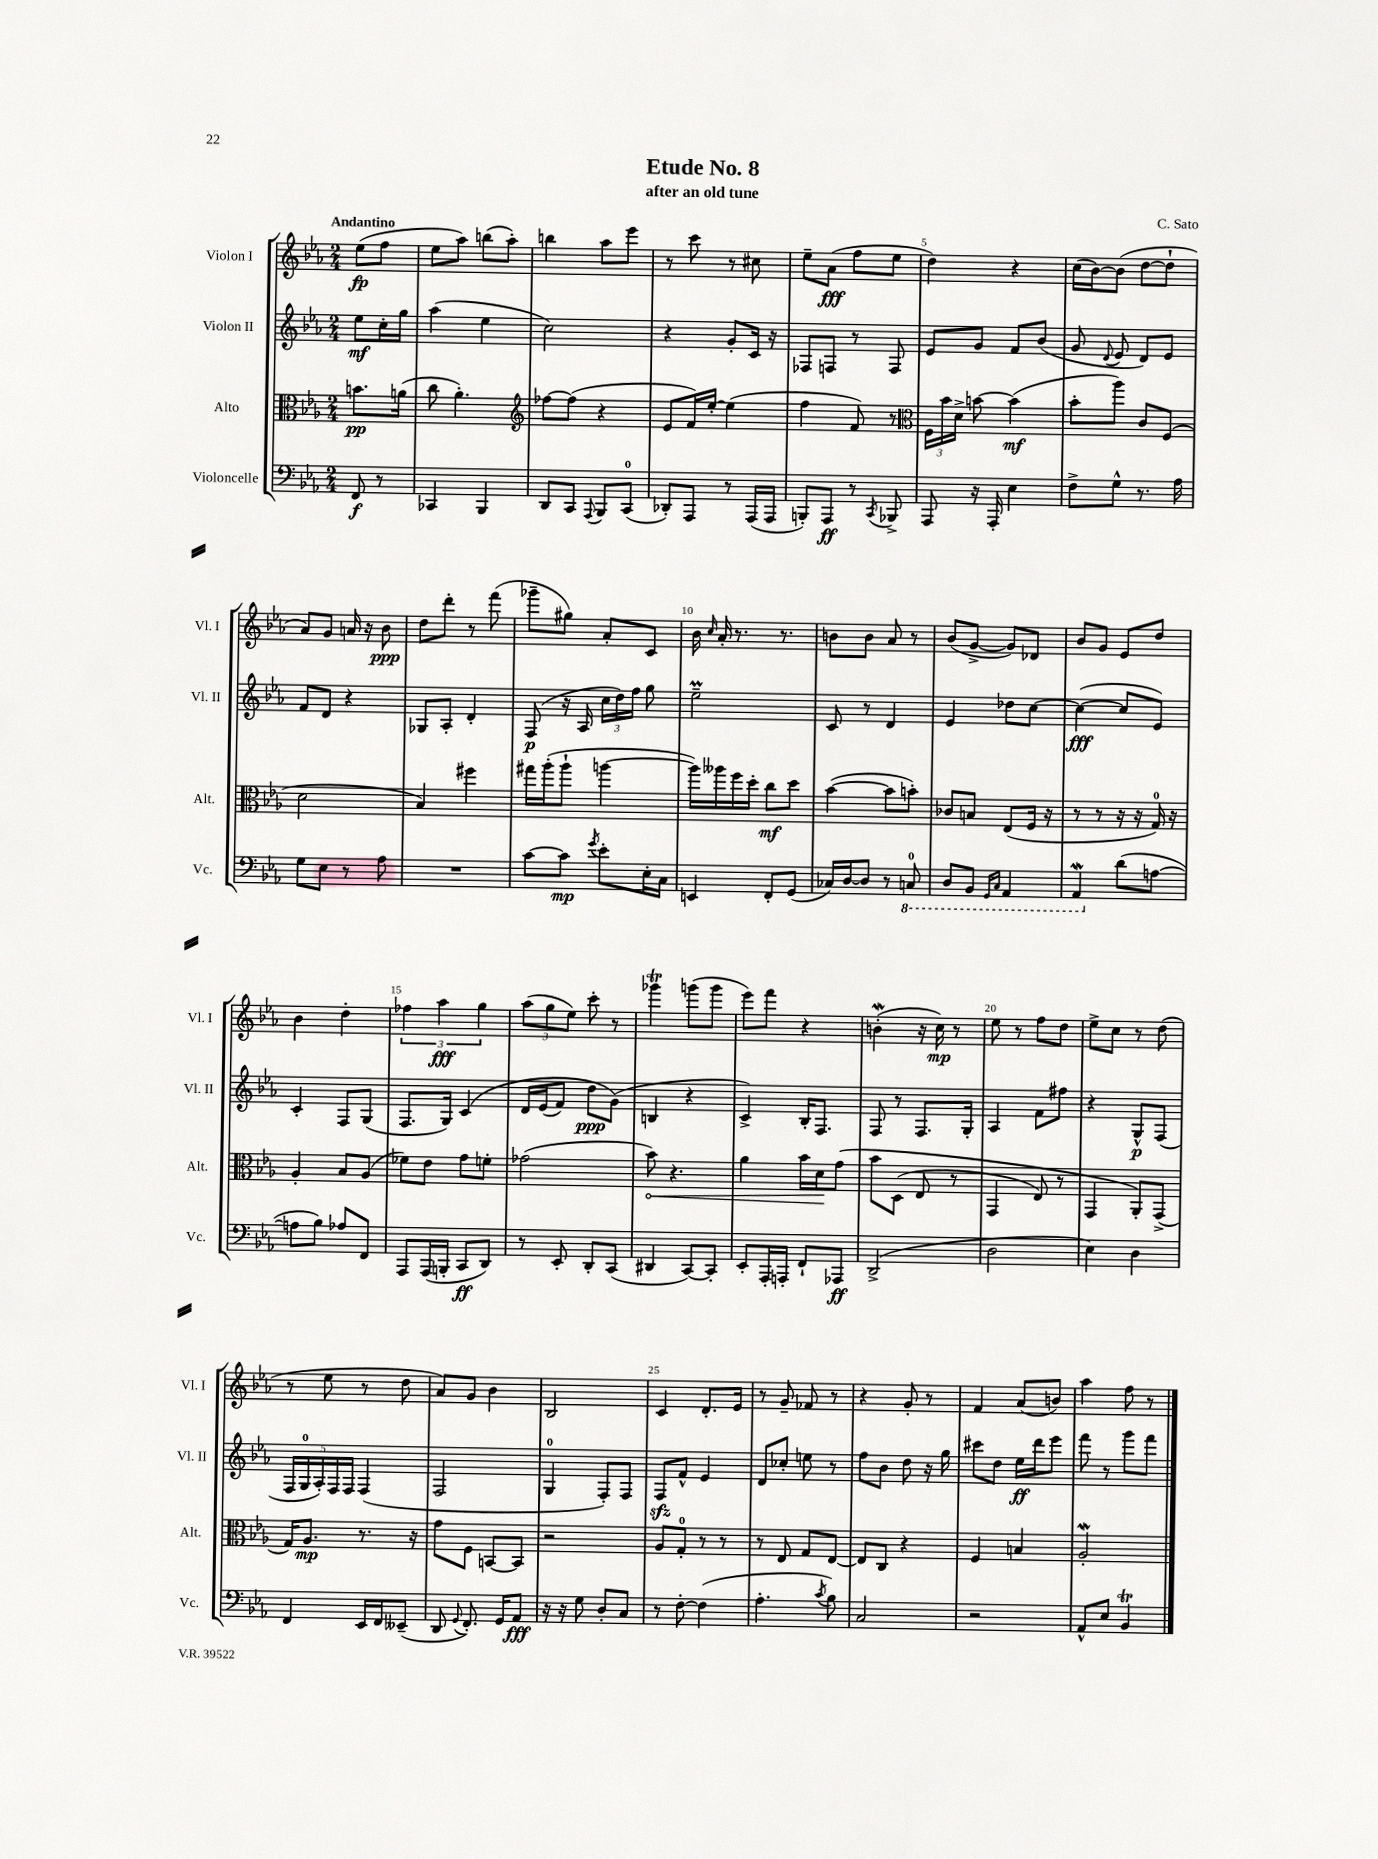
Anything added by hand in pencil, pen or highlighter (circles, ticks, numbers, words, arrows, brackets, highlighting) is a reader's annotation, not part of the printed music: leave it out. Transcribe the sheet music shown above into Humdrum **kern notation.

**kern	**kern	**kern	**kern
*staff4	*staff3	*staff2	*staff1
*clefF4	*clefC3	*clefG2	*clefG2
*k[b-e-a-]	*k[b-e-a-]	*k[b-e-a-]	*k[b-e-a-]
*M2/4	*M2/4	*M2/4	*M2/4
8FF/	8.b\L	8ee-\L	(8ee-\L
8r	.	16cc'\L	8ff\J
.	(16a\Jk	16gg\JJ	.
=	=	=	=
4CC-/	8cc\	(4aa-\	8ee-\L
.	4.a-'\)	.	8aa-\J)
4BBB-/	.	4ee-\	(8bb\L
.	.	.	8aa-'\J)
=	=	=	=
*	*clefG2	*	*
8DD/L	[8ff-\L	2cc\)	4bb\
8CC/J	(8ff-\]J	.	.
8qqAAA-/	.	.	.
8BBB-/L	4r	.	8aa-\L
(8CC/J	.	.	8eee-\J
=	=	=	=
8DD-'/L)	8e-/L	4r	8r
8AAA-/J	16f/L)	.	8ccc\
.	[16ee-'/JJ	.	.
8r	(4ee-\]	8g'/L	8r
(16AAA-/LL	.	16c/Jk	8cc#\
16AAA-/JJ	.	16r	.
=	=	=	=
8BBB'/L)	4ff\	8F-/L	8ee-~\L
8AAA-/J	.	8F/J	(8a-\J
8r	8f/)	8r	8ff\L
8qCC/	.	.	.
8BBB-^/	8r	8F/	8ee-\J
=	=	=	=
*	*clefC3	*	*
8AAA-/	24F\LL	8e-/L	4dd\)
.	24b-\	.	.
.	24d^\JJ	.	.
16r	[8b\	8g/J	.
16AAA-'/	.	.	.
4E-\	(4b\]	8f/L	4r
.	.	(8b-/J	.
=	=	=	=
8F^\L	8b-'\L	8g/	(16cc\LL
.	.	.	[16b-\J)
.	.	8qqd/	.
8G^^\J	8aa-\J)	8e-/	(8b-\]J
8.r	8c/L	8d/L)	[8dd\L
.	(8F/J	8e-/J	8dd`\]J
16A-\	.	.	.
=	=	=	=
8G\L	2d\	8f/L	8a-/L)
8E-\J	.	8d/J	8g/J
8r	.	4r	16a/
.	.	.	16r
8A-\	.	.	8b-\
=	=	=	=
2r	4B-/)	8G-/L	8dd\L
.	.	8A-'/J	8ddd'\J
.	4ff#\	4d'/	8r
.	.	.	(8fff\
=	=	=	=
[8c\L	16gg#\LL	(8F/	8ggg-~\L
.	(16aa-'\J	.	.
8c\]J	8aa-`\J	16r	8gg#\J)
.	.	16A-/	.
8qg/	.	.	.
8e-'\L	[4aa\	24cc\LL	8a-'/L
.	.	24dd\)	.
.	.	24ff\JJ	.
16E-'\L	.	8gg\	8c/J
16C\JJ	.	.	.
=	=	=	=
4EE/	16aa\]LL)	2ee-~\	16b-\
.	.	.	16qqcc/
.	16aa--\	.	16a-'/
.	16ff\	.	8.r
.	16dd'\JJ	.	.
8FF'/L	8cc\L	.	.
.	.	.	8.r
(8GG/J	8dd\J	.	.
=	=	=	=
16C-/LL)	([4b-\	8c/	8b\L
[16D/J	.	.	.
8D/]J	.	8r	8b\J
8r	8b-\]L	4d/	8a-/
8CC/	8b'\J)	.	8r
=	=	=	=
8DD/L	8c-/L	4e-/	(8b-/L
8BBB-/J	8B/J	.	[8g^/J
16qqGGG/LL	.	.	.
16qqCC/JJ	.	.	.
4AAA-/	(8E-/L	8dd-\L	8g/]L)
.	16F/Jk	[8cc\J	8d-/J
.	16r	.	.
=	=	=	=
4AAA-/	8r	(4cc\_	8b-/L
.	8r	.	8g/J
(8d\L	16r	8cc/]L	8e-/L
.	16r	.	.
[8A\J	16G/)	8e-/J)	8dd/J
.	16r	.	.
=	=	=	=
8A\]L	4A-'/	4c'/	4b-\
8B-\J)	.	.	.
8A-/L	8B-/L	8F/L	4dd'\
8FF/J	(8A-/J	(8G/J	.
=	=	=	=
8AAA-/L	8f-\L)	8.F/L	6ff-\
(16AAA-/L	8e-\J	.	.
.	.	.	6aa-\
16BBB'/JJ	.	16G/Jk)	.
8CC/L	8g\L	&(4c/	.
.	.	.	6gg\
8DD/J)	8f'\J	.	.
=	=	=	=
8r	(2g-\	16d/LL	(12aa-\L
.	.	(16e-/J	.
.	.	.	12gg\
8EE-'/	.	8f/J)	.
.	.	.	12ee-\J)
8DD'/L	.	8dd\L	8ccc'\
(8CC/J	.	(8g\J&)	8r
=	=	=	=
4DD#/	8b-\)	4B/	4ggg-\
.	4.r	.	.
[8CC/L)	.	4r	(8ggg\L
8CC'/]J	.	.	8ggg\J
=	=	=	=
8EE-'/L	4a-\	4c^/)	8eee-\L)
16AAA-'/L	.	.	8fff\J
16AAA'/JJ	.	.	.
8FF`/L	16b-\LL	16B-'/LK	4r
.	16d\J	8.F/J	.
8AAA-/J	&(8g\J	.	.
=	=	=	=
(2DD^/	8b-\L	8F/	(4b'\
.	(8D\J	8r	.
.	8E-/	8.F/L	16r
.	.	.	16cc\)
.	8r	.	8r
.	.	16G'/Jk	.
=	=	=	=
2D\	4GG/	4A-/	8ee-\
.	.	.	8r
.	8E-/)	8f\L	8ff\L
.	8r	8ff#\J	8dd\J
=	=	=	=
4E-\)	4GG/	4r	8ee-^\L
.	.	.	8cc\J
4D\	8AA-'/L&)	8G^^/L	8r
.	(8GG^/J	(8F/J	(8dd\
=	=	=	=
4FF/	16G/LK)	20F/LL	8r
.	.	20G/	.
.	8.A-/J	.	.
.	.	20A-'/)	.
.	.	.	8ee-\
.	.	20F/	.
.	.	20F/JJ	.
16EE-/LL	8.r	(4F/	8r
16FF/J	.	.	.
(8EE--~/J	.	.	8dd\
.	16r	.	.
=	=	=	=
8DD/	8g\L	2F/	8a-/L)
8qqGG/	.	.	.
8.FF'/)	8F\J	.	8g/J
.	[8BB/L	.	4b-\
16GG/LK	.	.	.
8AA-/J	8BB/]J	.	.
=	=	=	=
16r	2r	4G/	2B-/
16r	.	.	.
8G\	.	.	.
8D'/L	.	8F'/L)	.
8C/J	.	8F/J	.
=	=	=	=
8r	8A-/L	8F/L	4c/
[8F'\	8G'/J	8f^^/J	.
(4F\]	8r	4e-/	8.d'/L
.	8r	.	.
.	.	.	16e-/Jk
=	=	=	=
4.A-'\	8r	8d/L	8r
.	8E-/	8cc-'/J	8g~/
.	8G/L	8ee\	8f-/
8qc/	.	.	.
8B-\)	[8E-/J	8r	8r
=	=	=	=
2C/	8E-/]L	8ff\L	4r
.	8C/J	8b-\J	.
.	4r	8dd\	8g'/
.	.	16r	8r
.	.	16gg\	.
=	=	=	=
2r	4F/	8ccc#\L	4f/
.	.	8dd\J	.
.	4B/	16ee-\LL	(8a-/L
.	.	16ddd\J	.
.	.	8eee-\J	8b/J)
=	=	=	=
8AA-^^/L	2A-'/	8fff\	4aa-\
8E-/J	.	8r	.
4BB-/	.	8ggg\L	8ff\
.	.	8fff\J	8r
==	==	==	==
*-	*-	*-	*-
